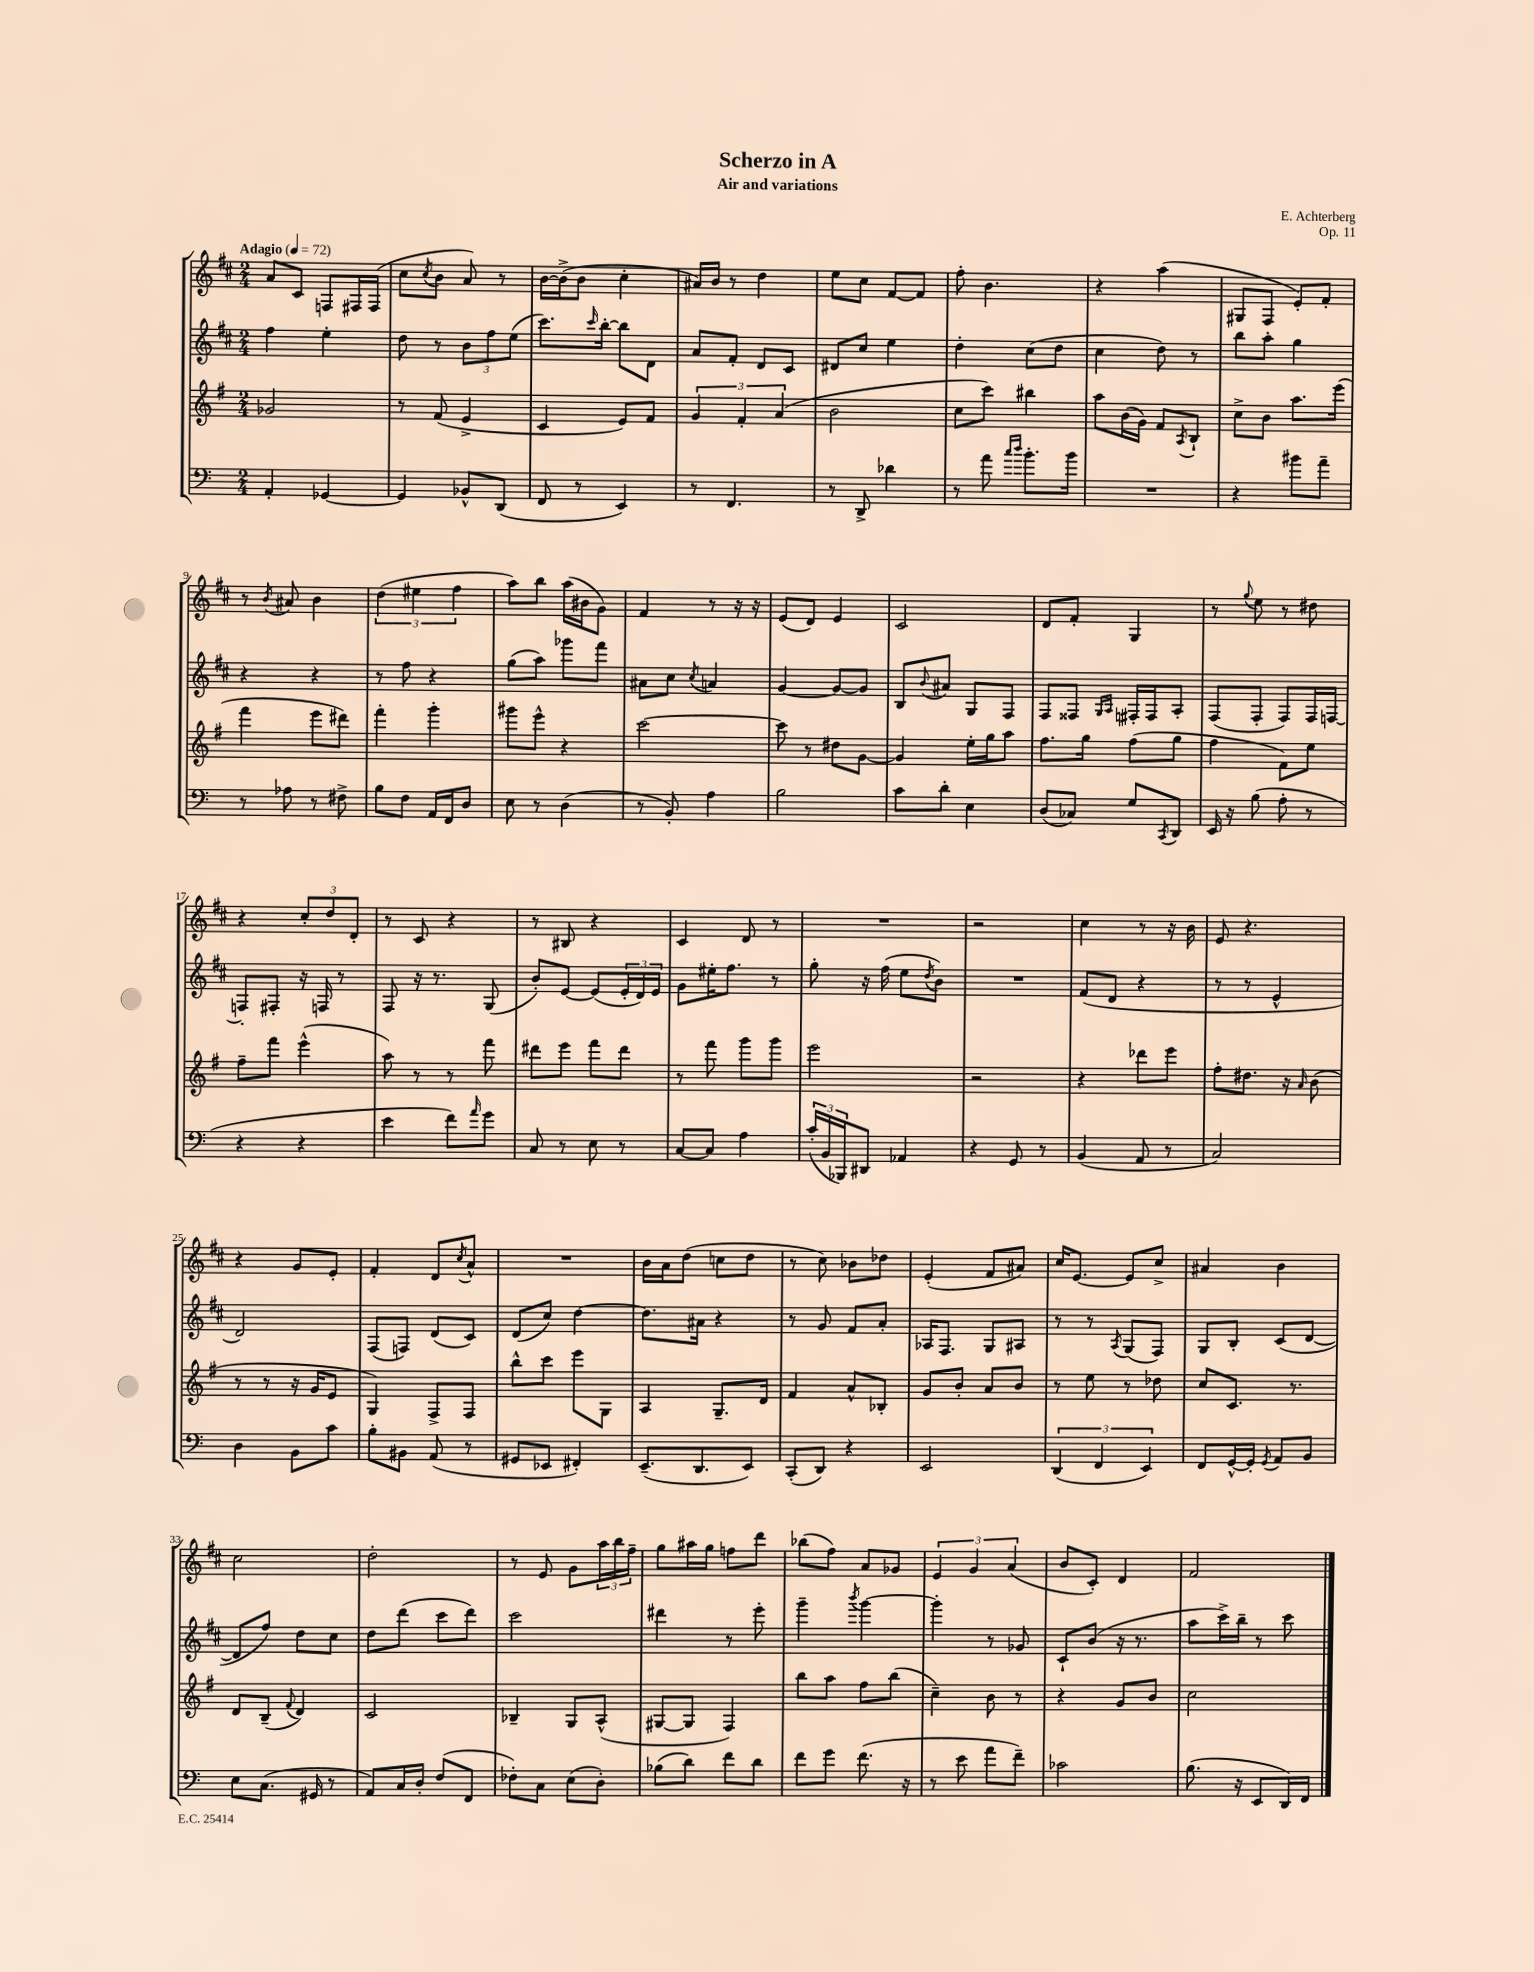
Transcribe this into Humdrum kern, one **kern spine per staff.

**kern	**kern	**kern	**kern
*part4	*part3	*part2	*part1
*staff4	*staff3	*staff2	*staff1
*clefF4	*clefG2	*clefG2	*clefG2
*k[]	*k[f#]	*k[f#c#]	*k[f#c#]
*M2/4	*M2/4	*M2/4	*M2/4
*MM72	*MM72	*MM72	*MM72
=1	=1	=1	=1
!	!	!	!LO:TX:a:B:t=Adagio
4AA'/	2g-X/	4ff#\	8a/L
.	.	.	8c#/J
[4GG-X/	.	4ee'\	8Fn/L
.	.	.	16F#X/L
.	.	.	(16F#/JJ
=2	=2	=2	=2
4GG-/]	8r	8dd\	8cc#\L
.	.	.	8qcc#/
.	(8f#/	8r	8b\J
8BB-X^^/L	4e^/	12b\L	8a/)
.	.	12ff#\	.
(8DD/J	.	.	8r
.	.	(12ee\J	.
=3	=3	=3	=3
8FF/	4c/	8.ccc#\L)	[16b\LL
.	.	.	(16b^\J]
8r	.	.	8b\J
.	.	16qqccc#/	.
.	.	[16bb'\Jk	.
4EE/)	8e/L)	8bb\L]	4cc#'\
.	8f#/J	8d\J	.
=4	=4	=4	=4
8r	6g/	8a/L	16a#X/LL)
.	.	.	16b/JJ
4.FF/	.	8f#'/J	8r
.	6f#'/	.	.
.	.	8d/L	4dd\
.	(6a/	.	.
.	.	8c#/J	.
=5	=5	=5	=5
8r	2b\	8d#X/L	8ee\L
8DD^/	.	8cc#/J	8cc#\J
4d-X\	.	4ee\	[8f#/L
.	.	.	8f#/J]
=6	=6	=6	=6
8r	8cc\L	4dd'\	8ff#'\
8a\	8ccc\J)	.	4.b\
16qqcc/LL	.	.	.
16qqdd/JJ	.	.	.
8.b'\L	4bb#X\	(8cc#\L	.
.	.	8dd\J	.
16b\Jk	.	.	.
=7	=7	=7	=7
2r	8aa\L	4cc#\	4r
.	(16b\L	.	.
.	16g\JJ)	.	.
.	8f#/L	8dd\)	(4aa\
.	8qA/	.	.
.	8B`/J	8r	.
=8	=8	=8	=8
4r	8cc^\L	8bb\L	8G#X/L
.	8b\J	8aa'\J	8F#/J
8b#X\L	8.aa\L	4gg\	8e'/L)
8a~\J	.	.	8f#'/J
.	(16eee\Jk	.	.
!!LO:LB:g=z
=9	=9	=9	=9
8r	4fff#\	4r	8r
.	.	.	8qb/
8A-X\	.	.	8a#X/
8r	8eee\L	4r	4b\
8F#X^\	8ddd#X\J)	.	.
=10	=10	=10	=10
8B\L	4fff#'\	8r	(6dd\
8F\J	.	8ff#\	.
.	.	.	6ee#X\
16AA/LL	4ggg'\	4r	.
16FF/J	.	.	.
.	.	.	6ff#\
8D/J	.	.	.
=11	=11	=11	=11
8E\	8ggg#X\L	(8gg\L	8aa\L)
8r	8eee^^\J	8aa\J)	8bb\J
(4D\	4r	8ggg-X\L	(16aa\LL
.	.	.	16b#X\J
.	.	8fff#\J	8g\J)
=12	=12	=12	=12
8r	[2ccc\	8a#X\L	4f#/
8BB'/)	.	8cc#\J	.
.	.	8qcc#/	.
4A\	.	4an/	8r
.	.	.	16r
.	.	.	16r
=13	=13	=13	=13
2B\	8ccc\]	[4g/	(8e/L
.	8r	.	8d/J)
.	8dd#X\L	8g/L_	4e/
.	[8g\J	8g/J]	.
=14	=14	=14	=14
8c\L	4g/]	8B/L	2c#/
.	.	8qqb/	.
8d'\J	.	8a#X/J	.
4E\	16ee'\LL	8G/L	.
.	16gg\J	.	.
.	8aa\J	8F#/J	.
=15	=15	=15	=15
(8D/L	8.ff#\L	8F#/L	8d/L
8C-X/J)	.	8F##X/J	8f#'/J
.	16gg\Jk	.	.
.	.	16qqG/LL	.
.	.	16qqA/JJ	.
8G/L	(8ff#\L	16F#X'/LL	4G/
.	.	16F#/J	.
8qCC/	.	.	.
8DD/J	8gg\J	8A'/J	.
=16	=16	=16	=16
16EE/	4ff#\	(8F#/L	8r
16r	.	.	.
.	.	.	8qqgg/
(8B\	.	8F#'/J	8ee\
8A'\	8f#\L)	8F#/L)	8r
8r	8ee\J	16F#/L	8dd#X\
.	.	[16Fn/JJ	.
!!LO:LB:g=z
=17	=17	=17	=17
4r	8ff#~\L	8Fn'/L]	4r
.	8fff#\J	8F#X'/J	.
4r	(4eee^^\	16r	12cc#'/L
.	.	16Fn/	.
.	.	.	12dd/
.	.	8r	.
.	.	.	12d'/J
=18	=18	=18	=18
4e\	8aa\)	8F#/	8r
.	8r	16r	8c#/
.	.	8.r	.
8f\L)	8r	.	4r
16qqa/	.	.	.
8g\J	8fff#\	(8G/	.
=19	=19	=19	=19
8C/	8ddd#X\L	8b'/L)	8r
8r	8eee\J	[8e/J	8B#X/
8E\	8fff#\L	(8e/L]	4r
8r	8ddd#\J	24e'/L	.
.	.	24d/)	.
.	.	24e/JJ	.
=20	=20	=20	=20
[8C/L	8r	8g\L	4c#/
8C/J]	8fff#\	16ee#X'\K	.
.	.	8.ff#\J	.
4A\	8ggg\L	.	8d/
.	8ggg\J	8r	8r
=21	=21	=21	=21
(24c'/LL	2eee\	8gg'\	2r
24BB/	.	.	.
24BBB-X/J)	.	.	.
8DD#X/J	.	16r	.
.	.	(16ff#\	.
4AA-X/	.	8ee\L	.
.	.	8qdd/	.
.	.	8b\J)	.
=22	=22	=22	=22
4r	2r	2r	2r
8GG/	.	.	.
8r	.	.	.
=23	=23	=23	=23
(4BB/	4r	(8f#/L	4cc#\
.	.	8d/J	.
8AA/	8ddd-X\L	4r	8r
8r	8eee\J	.	16r
.	.	.	16b\
=24	=24	=24	=24
2C/)	8ff#'\L	8r	8e/
.	8.dd#X\J	8r	4.r
.	.	4e^^/	.
.	16r	.	.
.	16qqa/	.	.
.	(8b\	.	.
!!LO:LB:g=z
=25	=25	=25	=25
4D\	8r	2d/)	4r
.	8r	.	.
8BB\L	16r	.	8g/L
.	16g/KL	.	.
8c\J	8e/J	.	8e'/J
=26	=26	=26	=26
8B'\L	4G/)	(8F#/L	4f#'/
8BB#X\J	.	8Fn/J)	.
(8AA/	8F#^/L	(8d/L	8d/L
.	.	.	8qcc#/
8r	8F#/J	8c#/J)	8a^^/J
=27	=27	=27	=27
8GG#X/L	8bb^^\L	(8d/L	2r
8EE-X/J	8ccc\J	8cc#/J)	.
4FF#X'/)	8eee\L	[4dd\	.
.	8G\J	.	.
=28	=28	=28	=28
(8.EE~/L	4A/	8.dd\L]	16b\LL
.	.	.	16a\J
.	.	.	(8dd\J
8.DD/	.	16a#X\Jk	.
.	8.G~/L	4r	8ccn\L
8EE/J)	.	.	8dd\J
.	16d/Jk	.	.
=29	=29	=29	=29
(8CC'/L	4f#/	8r	8r
8DD/J)	.	8g/	8cc#\)
4r	8a^^/L	8f#/L	8b-X\L
.	8B-X'/J	8a'/J	8dd-X\J
=30	=30	=30	=30
2EE/	8g/L	16A-X/KL	(4e'/
.	.	8.F#/J	.
.	8b'/J	.	.
.	8a/L	8G/L	8f#/L
.	8b/J	8A#X/J	8a#X/J)
=31	=31	=31	=31
(6DD/	8r	8r	16cc#/KL
.	.	.	[8.e/J
.	8ee\	8r	.
6FF/	.	.	.
.	.	8qA/	.
.	8r	(8G/L	8e/L]
6EE/)	.	.	.
.	8dd-X\	8F#/J)	8cc#^/J
=32	=32	=32	=32
8FF/L	8cc/L	8G/L	4a#X/
[16GG^^/L	8.c/J	8B'/J	.
16GG'/JJ]	.	.	.
8qGG/	.	.	.
8AA/L	.	(8c#/L	4b\
.	8.r	.	.
8BB/J	.	[8d/J	.
!!LO:LB:g=z
=33	=33	=33	=33
8E\L	8d/L	8d/L]	2cc#\
(8.C\J	(8B~/J	8ff#/J)	.
.	8qqf#/	.	.
.	4d/)	8dd\L	.
16GG#X/	.	.	.
8r	.	8cc#\J	.
=34	=34	=34	=34
8AA/L)	2c/	8dd\L	2dd'\
16C/L	.	(8ddd\J	.
16D'/JJ	.	.	.
(8F/L	.	8ccc#\L	.
8FF/J	.	8ddd\J)	.
=35	=35	=35	=35
8F-X'\L)	4B-X~/	2ccc#\	8r
8C\J	.	.	8e/
(8E\L	8G/L	.	8g\L
8D'\J)	(8A^^/J	.	24aa\L
.	.	.	24bb\
.	.	.	24ff#~\JJ
=36	=36	=36	=36
(8B-X\L	[8G#X/L	4ddd#X\	8gg\L
8d\J)	8G#/J]	.	16aa#X\L
.	.	.	16gg\JJ
8f\L	4F#/)	8r	8ffn\L
8d\J	.	8eee'\	8ddd\J
=37	=37	=37	=37
8f\L	8bb\L	4ggg~\	(8bb-X\L
8g\J	8aa\J	.	8ff#\J)
.	.	8qbbb/	.
(8.f\	8ff#\L	[4ggg\	8a/L
.	(8bb\J	.	8g-X/J
16r	.	.	.
=38	=38	=38	=38
8r	4cc~\)	4ggg'\]	6e/
8e\	.	.	.
.	.	.	6g/
8a\L	8b\	8r	.
.	.	.	(6a/
8f~\J)	8r	8g-X/	.
=39	=39	=39	=39
2c-X\	4r	8c#`/L	8b/L
.	.	(8b/J	8c#'/J)
.	8g/L	16r	4d/
.	.	8.r	.
.	8b/J	.	.
=40	=40	=40	=40
(8.B\	2cc\	8aa\L	2f#/
.	.	16ccc#^\L)	.
16r	.	16bb~\JJ	.
8EE/L	.	8r	.
16DD/L)	.	8ccc#\	.
16FF/JJ	.	.	.
==	==	==	==
*-	*-	*-	*-
